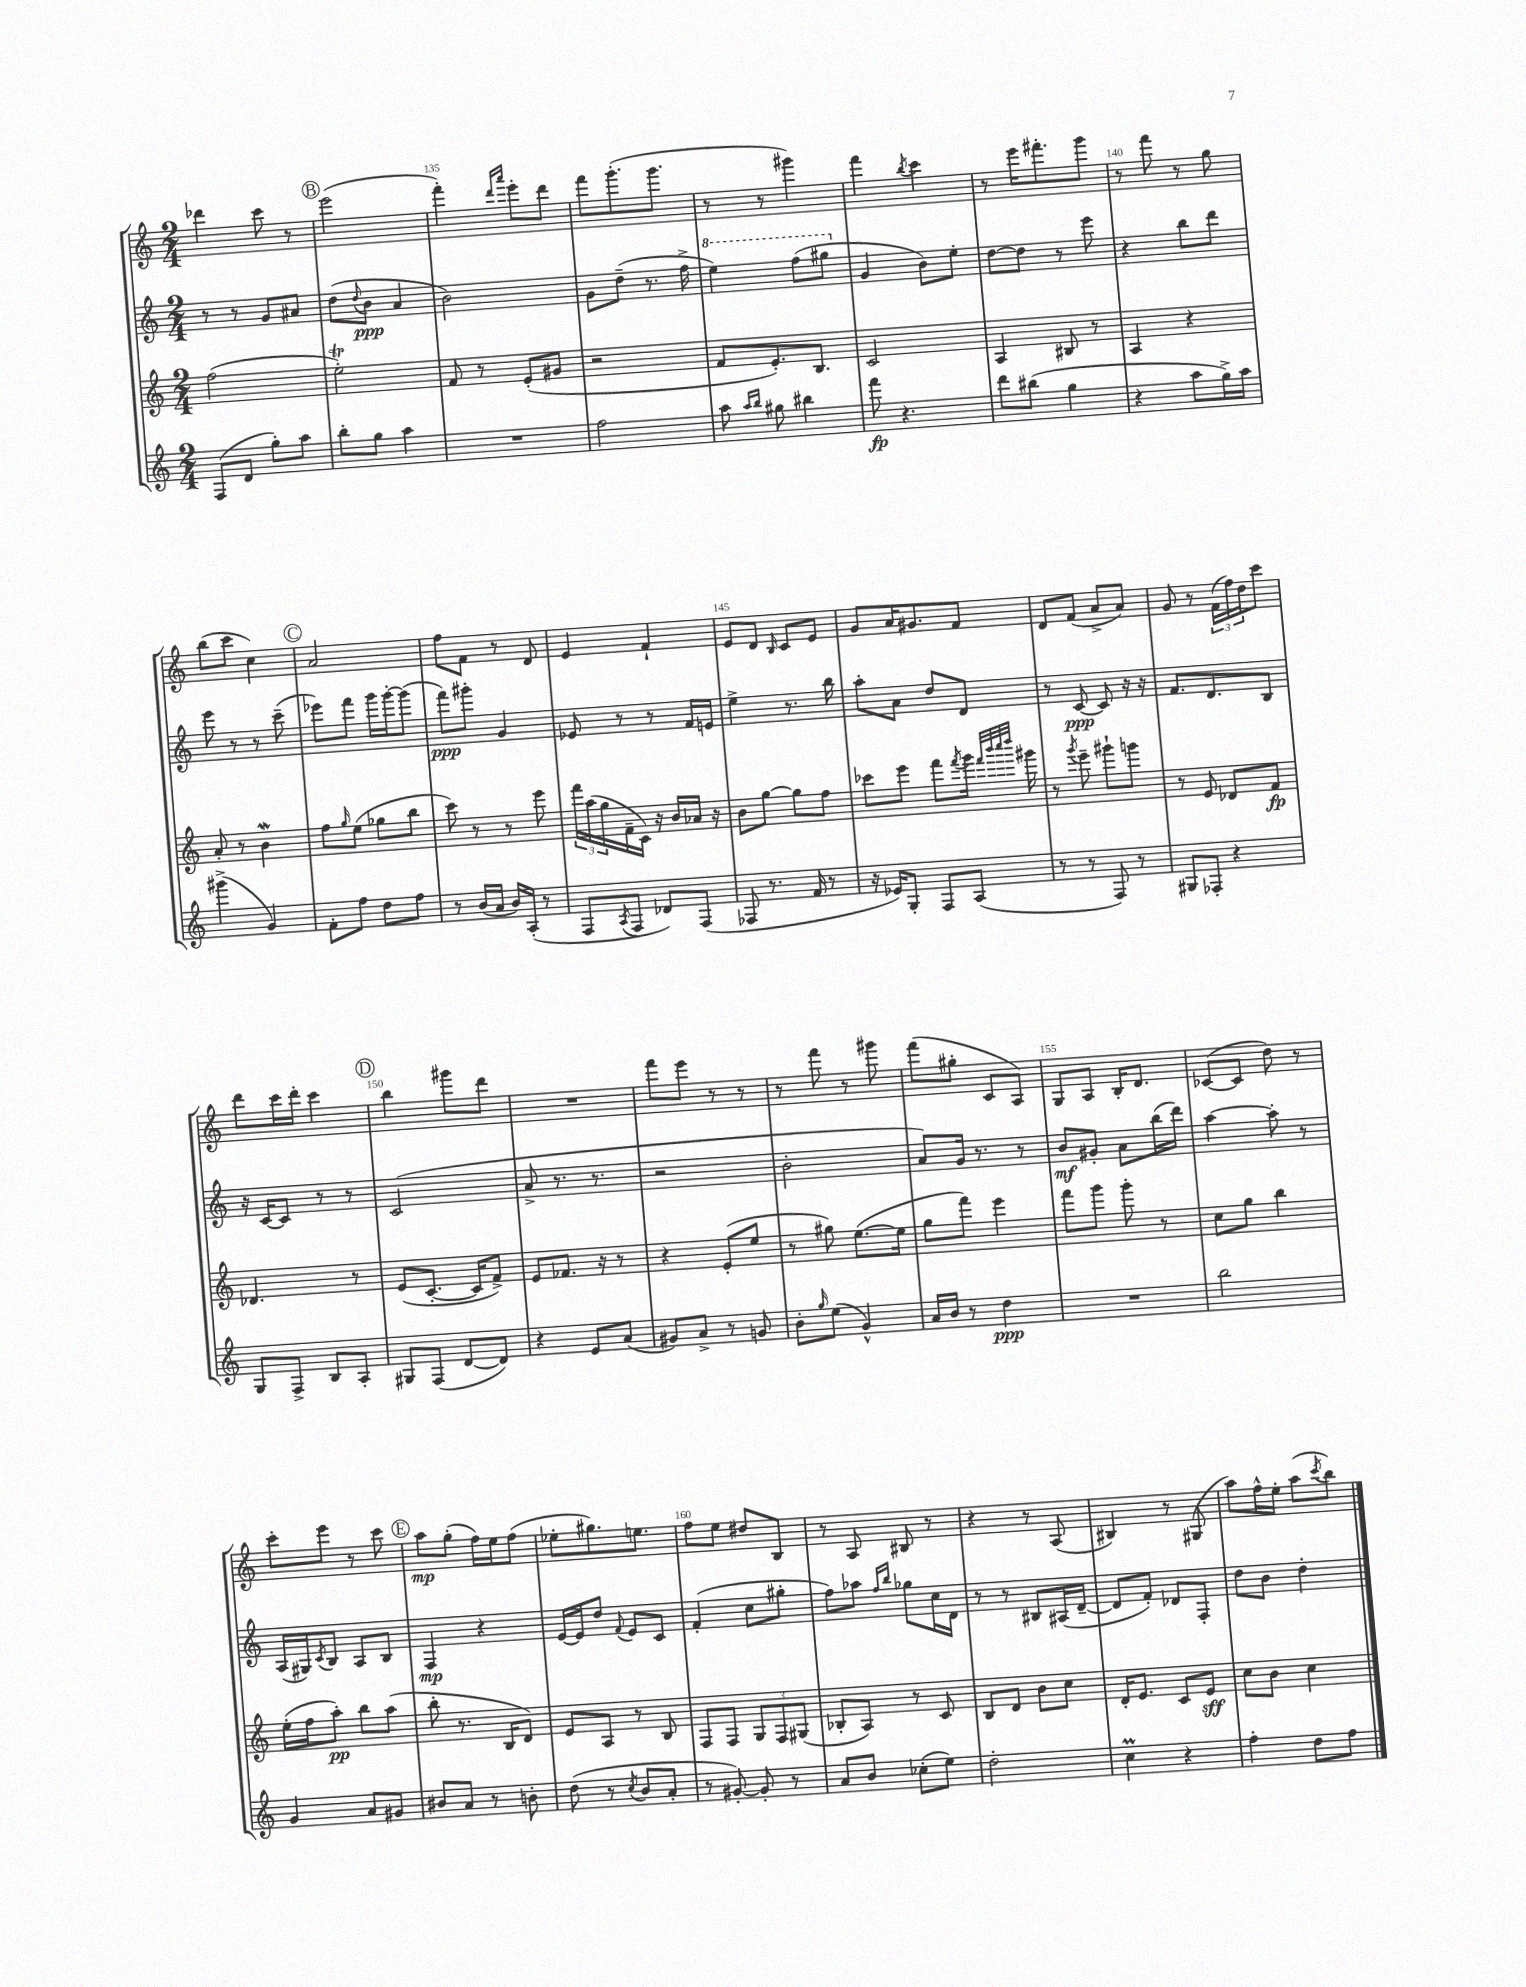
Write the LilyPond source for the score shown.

<<
\new StaffGroup <<
\new Staff = "s0" {
    \clef treble \key c \major \numericTimeSignature \time 2/4
    des'''4 c'''8 r8 |
    \mark \markup { \circle "B" } e'''2( |
    f'''4-.) \grace { d'''16 a'''16 } e'''8-. d'''8 |
    f'''8 g'''8.-.( g'''8. |
    r8 r8 gis'''4) |
    f'''4 \acciaccatura { b''8 } c'''4 |
    r8 e'''16 fis'''8.-. g'''8 |
    r8 f'''8 r8 g''8 |
    b''8( c'''8 c''4) |
    \mark \markup { \circle "C" } a'2 |
    f''8 f'8 r8 d'8 |
    e'4 f'4-! |
    e'8 d'8 \grace { b16 } c'8 e'8 |
    g'8 a'16 gis'8. f'8 |
    d'8 f'8( a'8-> a'8) |
    g'8 r8 \tuplet 3/2 { f'16( f''16) d''16 } c'''8 |
    d'''8 c'''16 d'''16-. c'''4 |
    \mark \markup { \circle "D" } b''4 gis'''8 d'''8 |
    R2 |
    f'''8 e'''8 r8 r8 |
    r8 f'''8 r8 gis'''8 |
    f'''8( gis''8-. c'8 a8) |
    g8 a8 b16-. d'8. |
    ces'8~( ces'8 d''8) r8 |
    c'''8-. e'''8 r8 c'''8 |
    \mark \markup { \circle "E" } a''8\mp g''8-.( f''16) e''16 f''8( |
    ees''8-. gis''8.) e''8. |
    f''8 e''8 dis''8 b8 |
    r8 a8 bis8 r8 |
    r4 r8 a8( |
    bis4) r8 gis8( |
    a''8) f''16-^ e''16-. a''8( \acciaccatura { c'''8 } b''8) \bar "|." |
}
\new Staff = "s1" {
    \clef treble \key c \major \numericTimeSignature \time 2/4
    r8 r8 g'8 ais'8 |
    \mark \markup { \circle "B" } d''8( \appoggiatura { d''8 } b'8\ppp a'4 |
    b'2) |
    g'8 d''8--( r8. f''16-> |
    \ottava #1 e'''4) f'''8( gis'''8 \ottava #0 |
    g'4 b'8) e''8-. |
    d''8~ d''8 r8 e'''8 |
    r4 b''8 d'''8 |
    e'''8 r8 r8 c'''8--( |
    \mark \markup { \circle "C" } ees'''8) f'''8 g'''16 g'''16~-. g'''8( |
    f'''8\ppp) gis'''8-. g'4 |
    ees'8 r8 r8 f'16 e'16 |
    e''4-> r8. b''16 |
    a''8-. a'8 d''8 d'8 |
    r8 c'8~\ppp c'8 r16 r16 |
    f'8. d'8. b8 |
    r16 c'16~ c'8 r8 r8 |
    \mark \markup { \circle "D" } c'2( |
    a'8-> r8. r8. |
    r2 |
    b'2-. |
    a'8) g'16 r8. r8 |
    b'8\mf gis'8-. a'8 b''16( d'''16) |
    a''4~ a''8-. r8 |
    a16( gis16) \acciaccatura { c'8 } b8 a8 b8 |
    \mark \markup { \circle "E" } f4\mp r4 |
    e'16~ e'16 d''8 \appoggiatura { f'8 } e'8 c'8 |
    f'4-.( c''8 gis''8-. |
    f''8) aes''8 \grace { f''16 b''16 } ges''8 c''16 d'16 |
    r8 r8 bis8 ais16( d'16~-- |
    d'8 f'8-.) des'8 f8-. |
    d''8 b'8 d''4-. \bar "|." |
}
\new Staff = "s2" {
    \clef treble \key c \major \numericTimeSignature \time 2/4
    f''2( |
    \mark \markup { \circle "B" } e''2-.\trill) |
    f'8 r8 e'8-.( gis'8 |
    r2 |
    f'8 e'8.-.) b8. |
    c'2 |
    a4 bis8 r8 |
    a4 r4 |
    a'8-. r8 b'4\mordent |
    \mark \markup { \circle "C" } f''8 \grace { g''16 } e''8( ges''8 b''8 |
    c'''8) r8 r8 e'''8 |
    \tuplet 3/2 { f'''16 a''16( g''16 } f'16-- c'16) r16 b'16 aes'16 r16 |
    b'8 g''8~ g''8 f''8 |
    ces'''8 e'''8 f'''8 \acciaccatura { f'''8 } g'''16 \grace { f'''32 b'''32 c''''32 d''''32 } gis'''16 |
    r8 \acciaccatura { g'''8 } e'''8-- gis'''8-! g'''8 |
    r8 e'8 des'8 f'8\fp |
    des'4. r8 |
    \mark \markup { \circle "D" } e'8( c'8.~-. c'16 f'8->) |
    e'8 fes'8. r16 r8 |
    r4 e'8-.( e''8 |
    r8 gis''8) e''8.~( e''16 |
    g''8 f'''8) e'''4 |
    f'''8 g'''8 g'''8-. r8 |
    c''8 g''8 b''4 |
    e''16-.( f''16 a''8-.\pp) b''8 a''8( |
    \mark \markup { \circle "E" } b''8-. r8. b16 d'8) |
    e'8 a8 r8 b8 |
    f8 f8 \tuplet 3/2 { g8 f8 gis8( } |
    bes8-. a8) r8 c'8 |
    b8 d'8 b'8 c''8 |
    d'16-. e'8. c'8 e'8\sff |
    c''8 b'8 c''4 \bar "|." |
}
\new Staff = "s3" {
    \clef treble \key c \major \numericTimeSignature \time 2/4
    f8( d'8 g''8-.) a''8 |
    \mark \markup { \circle "B" } b''8-. g''8 a''4 |
    R2 |
    f''2 |
    a''8 \grace { a''16 b''16 } gis''8 bis''4 |
    f'''8\fp r4. |
    d'''8 bis''8( g''4 |
    r4 a''8 g''16->) a''16 |
    gis'''4->( g'4) |
    \mark \markup { \circle "C" } f'8-. f''8 d''8 f''8 |
    r8 b'16( a'16 b'16) a16-.( r8 |
    f8 \acciaccatura { a8 } f8 des'8) f8( |
    fes8 r8. f'16 r8 |
    r16 ees'16) g8-. f8 a8( |
    r8 r8 f8) r8 |
    gis8 fes8-. r4 |
    g8 f8-> b8 a8-. |
    \mark \markup { \circle "D" } gis8 f8( d'8~ d'8) |
    r4 e'8 a'8( |
    gis'8) a'8-> r8 g'8 |
    b'8-. \grace { g''16 } e''8( g'4-^) |
    a'16 b'16 r8 d''4\ppp |
    R2 |
    b''2 |
    g'4 a'8 gis'8 |
    \mark \markup { \circle "E" } bis'8 a'8 r8 b'8-. |
    d''8( r8 \acciaccatura { c''8 } b'8 a'8-. |
    r8 gis'8~-.) gis'8-. r8 |
    a'8 b'8 ces''8-.( e''8) |
    d''2-. |
    c''4\prall r4 |
    f''4-. d''8 f''8 \bar "|." |
}
>>
>>
\layout { \context { \Score currentBarNumber = #133 \override BarNumber.break-visibility = ##(#f #t #t) barNumberVisibility = #(every-nth-bar-number-visible 5) } }
